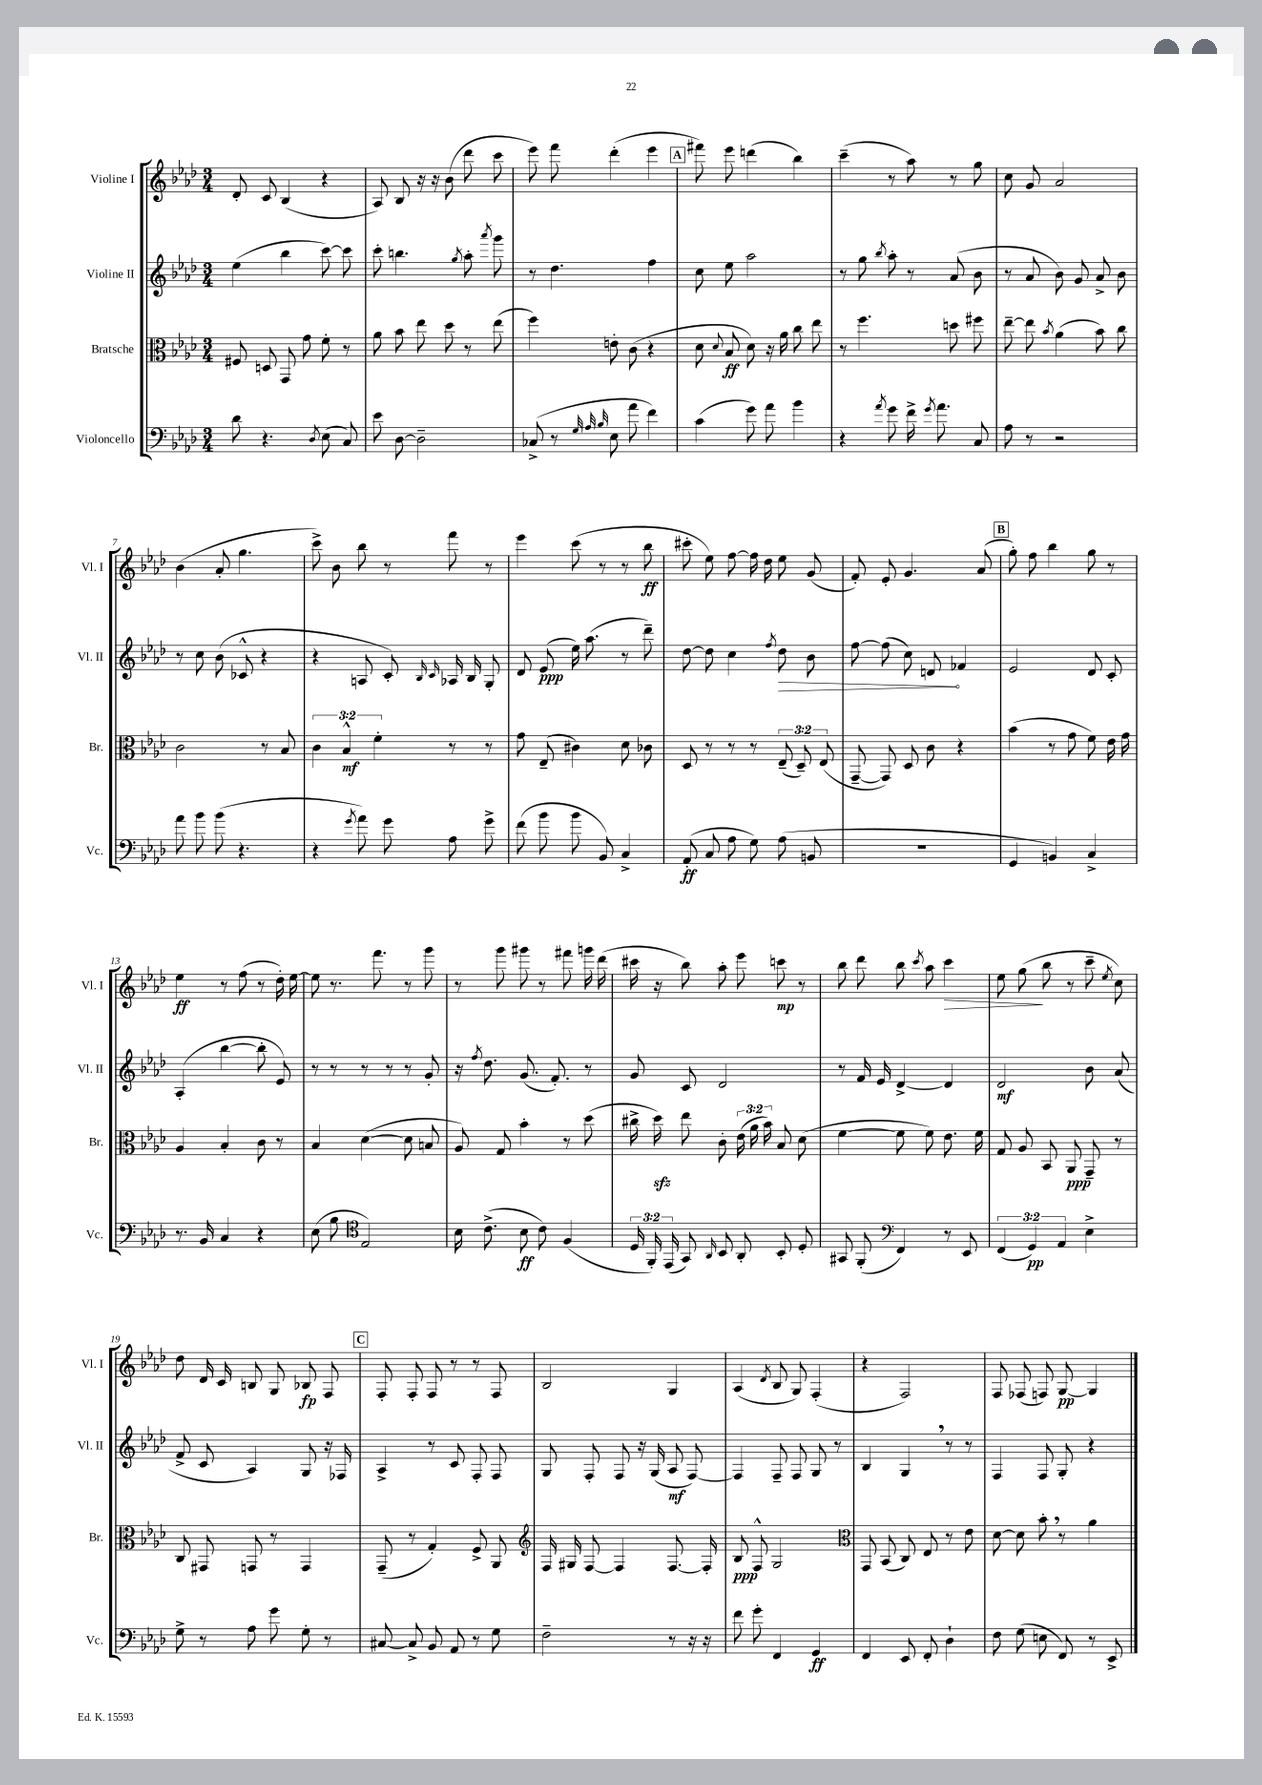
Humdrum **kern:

**kern	**dynam	**kern	**dynam	**kern	**dynam	**kern	**dynam
*part4	*part4	*part3	*part3	*part2	*part2	*part1	*part1
*staff4	*staff4	*staff3	*staff3	*staff2	*staff2	*staff1	*staff1
*I"Violoncello	*	*I"Bratsche	*	*I"Violine II	*	*I"Violine I	*
*I'Vc.	*	*I'Br.	*	*I'Vl. II	*	*I'Vl. I	*
*clefF4	*	*clefC3	*	*clefG2	*	*clefG2	*
*k[b-e-a-d-]	*	*k[b-e-a-d-]	*	*k[b-e-a-d-]	*	*k[b-e-a-d-]	*
*M3/4	*	*M3/4	*	*M3/4	*	*M3/4	*
=1	=1	=1	=1	=1	=1	=1	=1
8d-\	.	8F#X/	.	(4ee-\	.	8d-'/	.
4.r	.	8Dn/	.	.	.	8c/	.
.	.	8GG/	.	4bb-\	.	(4B-/	.
.	.	8g\	.	.	.	.	.
8qD-/	.	.	.	.	.	.	.
(8E-\	.	8f'\	.	[8ccc\)	.	4r	.
8C/)	.	8r	.	8ccc\]	.	.	.
=2	=2	=2	=2	=2	=2	=2	=2
8e-\	.	8a-\	.	8ccc'\	.	8A-/)	.
[8D-\	.	8b-\	.	4.bbn\	.	8B-/	.
2D-~\]	.	8ee-\	.	.	.	16r	.
.	.	.	.	.	.	16r	.
.	.	8dd-\	.	.	.	(8b-\	.
.	.	.	.	8qgg/	.	.	.
.	.	8r	.	8aa-'\	.	8ddd-\	.
.	.	.	.	8qaaa-/	.	.	.
.	.	(8ee-\	.	8ggg\	.	8ccc\	.
=3	=3	=3	=3	=3	=3	=3	=3
(8C-X^/	.	4ff\)	.	8r	.	8eee-\)	.
8r	.	.	.	4.dd-\	.	8fff\	.
32qqG/	.	.	.	.	.	.	.
32qqA-/	.	.	.	.	.	.	.
32qqB-/	.	.	.	.	.	.	.
8E-\	.	8en'\	.	.	.	(4ddd-'\	.
8a-\	.	(8c\	.	.	.	.	.
4f\)	.	4r	.	4ff\	.	4eee-\	.
!!LO:REH:place=s1:t=A
=4	=4	=4	=4	=4	=4	=4	=4
(4c\	.	8d-\	.	8cc\	.	8fff#X\)	.
.	.	8qqd-/	.	.	.	.	.
.	.	8B-/	ff	8ee-\	.	8eee-\	.
8g\)	.	8d-\)	.	2aa-\	.	(4dddn\	.
8a-\	.	16r	.	.	.	.	.
.	.	16a-\	.	.	.	.	.
4b-\	.	8cc\	.	.	.	4bb-\)	.
.	.	8ee-\	.	.	.	.	.
=5	=5	=5	=5	=5	=5	=5	=5
4r	.	8r	.	8r	.	(4ccc~\	.
.	.	4.ff\	.	8gg\	.	.	.
8qa-/	.	.	.	8qbb-/	.	.	.
8g\	.	.	.	8aa-'\	.	8r	.
16f^\	.	.	.	8r	.	8aa-\)	.
8qg/	.	.	.	.	.	.	.
8.a-\	.	.	.	.	.	.	.
.	.	8ddn\	.	(8a-/	.	8r	.
8C/	.	8ff#X\	.	8b-\	.	8gg\	.
=6	=6	=6	=6	=6	=6	=6	=6
8A-\	.	[8ee-~\	.	8r	.	8cc\	.
8r	.	8ee-\]	.	8a-/	.	8g/	.
.	.	8qb-/	.	.	.	.	.
2r	.	(4a-\	.	8b-\)	.	2a-/	.
.	.	.	.	8g/	.	.	.
.	.	8b-\)	.	8a-^/	.	.	.
.	.	8cc\	.	8b-\	.	.	.
!!LO:LB:g=z
=7	=7	=7	=7	=7	=7	=7	=7
8a-\	.	2c\	.	8r	.	(4b-\	.
8b-\	.	.	.	8cc\	.	.	.
(8b-\	.	.	.	(8b-\	.	8a-'/	.
4.r	.	.	.	8c-X^^/	.	4.gg\	.
.	.	8r	.	4r	.	.	.
.	.	8B-/	.	.	.	.	.
=8	=8	=8	=8	=8	=8	=8	=8
4r	.	6c\	.	4r	.	8ccc^\)	.
.	.	.	.	.	.	8b-\	.
.	.	6B-^^/	mf	.	.	.	.
8qg/	.	.	.	.	.	.	.
8a-\)	.	.	.	8An/	.	8bb-\	.
.	.	6f'\	.	.	.	.	.
8g\	.	.	.	8c'/)	.	8r	.
.	.	.	.	16qqB-/	.	.	.
.	.	.	.	16qqc/	.	.	.
8A-\	.	8r	.	16A-X/	.	8fff\	.
.	.	.	.	16B-/	.	.	.
8g^\	.	8r	.	8G'/	.	8r	.
=9	=9	=9	=9	=9	=9	=9	=9
(8f\	.	8g\	.	8d-/	.	4eee-\	.
8b-\	.	(8E-~/	.	(8e-/	ppp	.	.
8b-\	.	4c#X\)	.	16ee-\)	.	(8ccc\	.
.	.	.	.	(8.aa-\	.	.	.
8BB-/)	.	.	.	.	.	8r	.
4C^/	.	8d-\	.	8r	.	8r	.
.	.	8c-X\	.	8ddd-~\)	.	8bb-\	ff
=10	=10	=10	=10	=10	=10	=10	=10
(8AA-'/	ff	8D-/	.	[8dd-\	.	8ccc#X'\	.
8C/	.	8r	.	8dd-\]	.	8ee-\)	.
8A-\	.	8r	.	4cc\	.	[8ff\	.
8G\)	.	8r	.	.	.	16ff\]	.
.	.	.	.	.	.	16dd-\	.
.	.	.	.	8qff/	.	.	.
!	!	!	!	!	!LO:HP:b	!	!
(8A-\	.	(12E-~/	.	8dd-\	>	8ee-\	.
.	.	12D-~/)	.	.	.	.	.
8BBn/	.	.	.	8b-\	.	(8g/	.
.	.	(12E-/	.	.	.	.	.
=11	=11	=11	=11	=11	=11	=11	=11
2.r	.	[8GG~/	.	[8ff\	.	8f'/)	.
.	.	8GG/])	.	(8ff\]	.	8e-'/	.
.	.	8D-/	.	8cc\)	.	4.g/	.
.	.	8c\	.	8dn/	.	.	.
.	.	4r	.	4f-X/	]	.	.
.	.	.	.	.	.	(8a-/	.
!!LO:REH:place=s1:t=B
=12	=12	=12	=12	=12	=12	=12	=12
4GG/	.	(4b-\	.	2e-/	.	8gg'\)	.
.	.	.	.	.	.	8ff\	.
4BBn/)	.	8r	.	.	.	4bb-\	.
.	.	8g\	.	.	.	.	.
4C^/	.	8f\)	.	8d-/	.	8gg\	.
.	.	16e-\	.	8c'/	.	8r	.
.	.	16g\	.	.	.	.	.
!!LO:LB:g=z
=13	=13	=13	=13	=13	=13	=13	=13
8.r	.	4A-/	.	(4A-'/	.	4ee-\	ff
16BB-/	.	.	.	.	.	.	.
4C/	.	4B-'/	.	[4bb-\	.	8r	.
.	.	.	.	.	.	(8ff\	.
4r	.	8c\	.	8bb-'\]	.	8r	.
.	.	8r	.	8e-/)	.	16dd-'\)	.
.	.	.	.	.	.	[16ee-\	.
=14	=14	=14	=14	=14	=14	=14	=14
(8E-\	.	4B-/	.	8r	.	8ee-\]	.
8B-\	.	.	.	8r	.	8.r	.
*clefC4	*	*	*	*	*	*	*
2E-/)	.	([4d-\	.	8r	.	.	.
.	.	.	.	.	.	8.fff\	.
.	.	.	.	8r	.	.	.
.	.	8d-\]	.	8r	.	8r	.
.	.	8Bn/	.	8g'/	.	8ggg\	.
=15	=15	=15	=15	=15	=15	=15	=15
16B-\	.	8A-/)	.	16r	.	8r	.
.	.	.	.	8qff/	.	.	.
(8.c^\	.	.	.	8.dd-\	.	.	.
.	.	8G/	.	.	.	8ggg\	.
8B-\	ff	4b-'\	.	(8.g/	.	8ggg#X\	.
8c\)	.	.	.	.	.	8r	.
.	.	.	.	8.f'/)	.	.	.
(4F/	.	8r	.	.	.	8fff#X\	.
.	.	(8dd-\	.	8r	.	16gggn\	.
.	.	.	.	.	.	(16ddd-\	.
=16	=16	=16	=16	=16	=16	=16	=16
24D-/	.	16cc#X^\	.	8g/	.	16ccc#X\	.
24FF'/)	.	.	.	.	.	.	.
.	.	16dd-zz\)	.	.	.	16r	.
(24EE-/	.	.	.	.	.	.	.
8GG/)	.	8ee-\	.	8c/	.	8bb-\)	.
16qqAA-/	.	.	.	.	.	.	.
8BB-/	.	8c'\	.	2d-/	.	8aa-'\	.
8AA-'/	.	(24e-\	.	.	.	8eee-\	.
.	.	24a-\	.	.	.	.	.
.	.	24b-\)	.	.	.	.	.
8BB-'/	.	8B-/	.	.	.	8cccn\	mp
8D-'/	.	(8d-\	.	.	.	8r	.
=17	=17	=17	=17	=17	=17	=17	=17
8GG#X/	.	[4f\	.	8r	.	8bb-\	.
(8FF'/	.	.	.	16f/	.	8ddd-\	.
.	.	.	.	16e-/	.	.	.
*clefF4	*	*	*	*	*	*	*
4FF/)	.	8f\]	.	[4d-^/	.	8bb-\	.
.	.	.	.	.	.	8qccc/	.
.	.	8f\)	.	.	.	8aa-\	.
!	!	!	!	!	!	!	!LO:HP:b
8r	.	8.e-\	.	4d-/]	.	4ccc\	>
8EE-/	.	.	.	.	.	.	.
.	.	16f\	.	.	.	.	.
=18	=18	=18	=18	=18	=18	=18	=18
(6FF/	.	8G/	.	2d-/	mf	8ee-\	.
.	.	8A-/	.	.	.	(8gg\	.
6GG/)	pp	.	.	.	.	.	.
.	.	8BB-/	.	.	.	8bb-\	]
6AA-/	.	.	.	.	.	.	.
.	.	8AA-/	ppp	.	.	8r	.
4E-^\	.	8GG~/	.	8b-\	.	8ccc~\	.
.	.	.	.	.	.	8qee-/	.
.	.	8r	.	(8a-/	.	8cc\)	.
!!LO:LB:g=z
=19	=19	=19	=19	=19	=19	=19	=19
8G^\	.	8C/	.	8f^/	.	8dd-\	.
8r	.	8GG#X/	.	8c/	.	16d-/	.
.	.	.	.	.	.	16c/	.
8A-\	.	8GGn/	.	4A-/)	.	8Bn/	.
8g\	.	8r	.	.	.	8G/	.
8G'\	.	4GG/	.	8G/	.	8B-X/	fp
8r	.	.	.	16r	.	8F/	.
.	.	.	.	16F-X/	.	.	.
!!LO:REH:place=s1:t=C
=20	=20	=20	=20	=20	=20	=20	=20
[8C#X/	.	(8GG~/	.	4A-^/	.	8F'/	.
8C#^/]	.	8r	.	.	.	8F'/	.
8BB-/	.	4G'/)	.	8r	.	8F/	.
8AA-/	.	.	.	8c/	.	8r	.
8r	.	8F^/	.	8F'/	.	8r	.
8G\	.	8AA-/	.	8F/	.	8F/	.
=21	=21	=21	=21	=21	=21	=21	=21
*	*	*clefG2	*	*	*	*	*
2F~\	.	16F/	.	8G/	.	2B-/	.
.	.	16G#X/	.	.	.	.	.
.	.	[8F/	.	8F'/	.	.	.
.	.	4F/]	.	8F/	.	.	.
.	.	.	.	16r	.	.	.
.	.	.	.	(16G/	.	.	.
8r	.	[8.F/	.	8A-/	mf	4G/	.
16r	.	.	.	[8F/)	.	.	.
16r	.	16F'/]	.	.	.	.	.
=22	=22	=22	=22	=22	=22	=22	=22
8f\	.	8B-/	ppp	4F/]	.	(4A-/	.
8g'\	.	8F^^/	.	.	.	.	.
.	.	.	.	.	.	8qd-/	.
4FF/	.	2G/	.	8F~/	.	8B-/	.
.	.	.	.	8F/	.	8G/)	.
4GG/	ff	.	.	8G/	.	(4F'/	.
.	.	.	.	8r	.	.	.
=23	=23	=23	=23	=23	=23	=23	=23
*	*	*clefC3	*	*	*	*	*
4FF/	.	8GG/	.	4B-/	.	4r	.
.	.	(8BB-/	.	.	.	.	.
8EE-/	.	8C/)	.	4G,/	.	2F/)	.
8FF'/	.	8E-/	.	.	.	.	.
4D-`\	.	8r	.	8r	.	.	.
.	.	8e-\	.	8r	.	.	.
=24	=24	=24	=24	=24	=24	=24	=24
8F\	.	[8d-\	.	4F/	.	8F/	.
(8G\	.	8d-\]	.	.	.	(8F-X/	.
8En\	.	8b-',\	.	8F/	.	8Fn/)	.
8FF/)	.	8r	.	8G'/	.	[8G/	pp
8r	.	4a-\	.	4r	.	4G/]	.
8EE-^/	.	.	.	.	.	.	.
==	==	==	==	==	==	==	==
*-	*-	*-	*-	*-	*-	*-	*-
